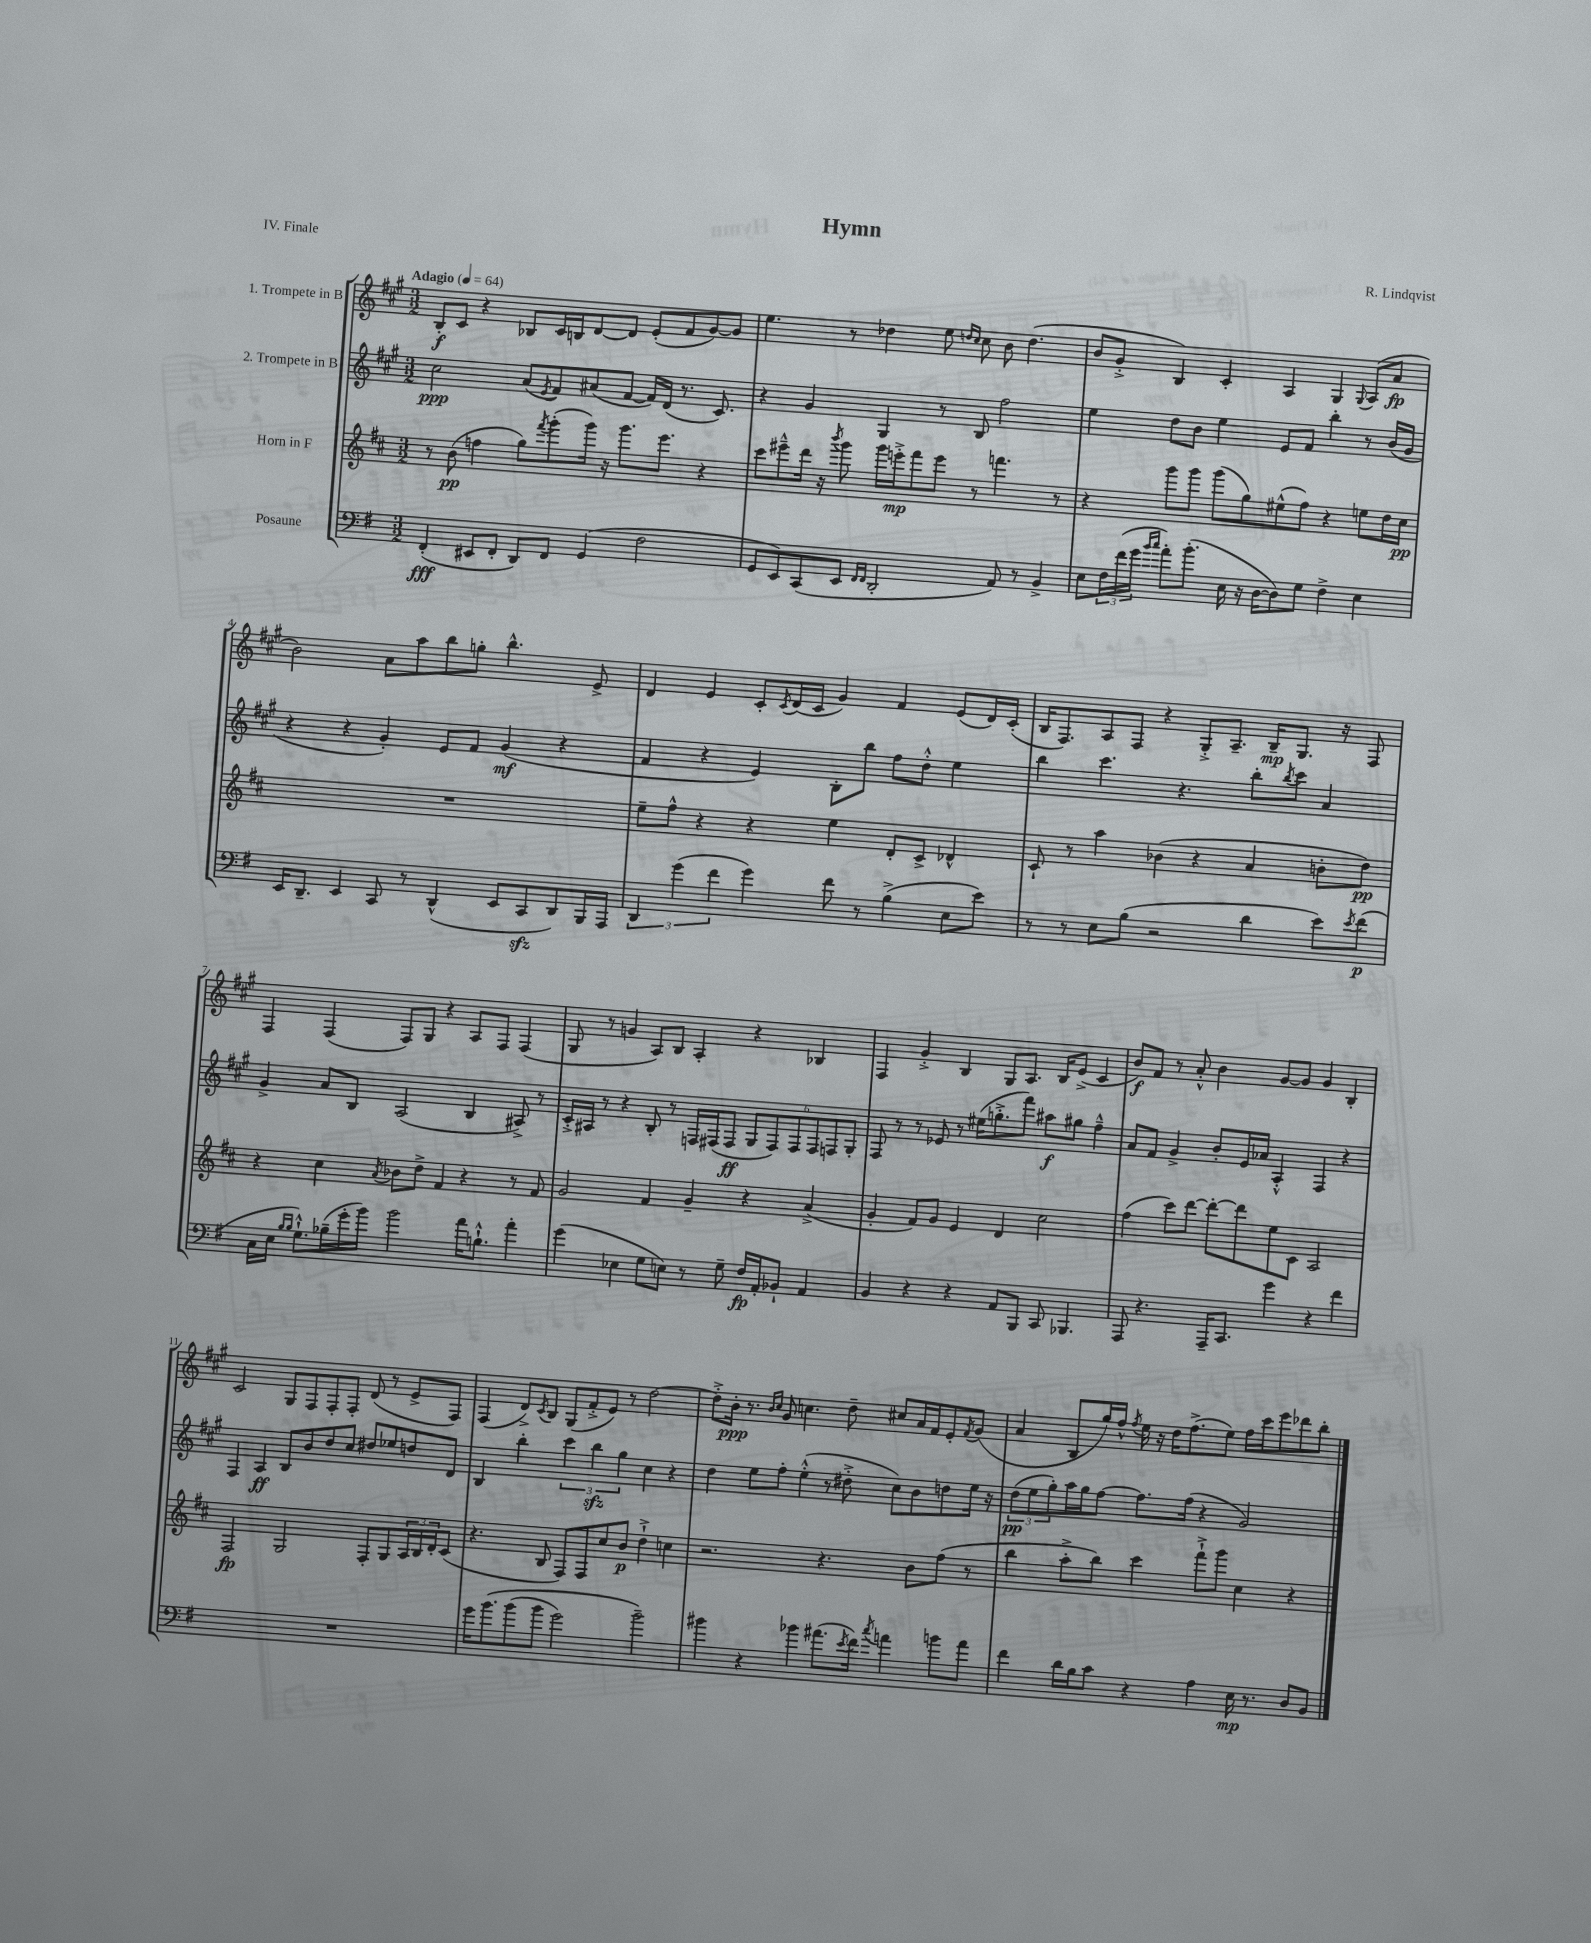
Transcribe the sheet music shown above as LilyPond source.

\header { title = "Hymn" composer = "R. Lindqvist" piece = "IV. Finale" }
<<
\new StaffGroup <<
\new Staff = "s0" \with { instrumentName = "1. Trompete in B" } {
    \clef treble \key a \major \numericTimeSignature \time 3/2 \tempo "Adagio" 4 = 64
    b8-.\f cis'8 r4 bes8 cis'16 b16 d'8~ d'8 e'8-.( fis'8 gis'8~) gis'8 |
    e''4. r8 des''4 e''8 \grace { d''16 cis''16 } cis''8 b'8 d''4.( |
    b'8 gis'8-.-> b4) cis'4-. a4 gis4 \appoggiatura { gis8 } a8( a'8\fp |
    b'2) a'8 a''8 b''8 g''8-. b''4.-^ e'8-> |
    d'4 e'4 cis'8-. \acciaccatura { cis'8 } d'16( cis'16 gis'4) fis'4 e'8( d'16) cis'16-.( |
    b16 fis8.) a8 fis8 r4 gis8-.-> a8.-- b16--\mp gis8. r16 fis8 |
    fis4 fis4( fis8) gis8 r4 a8 fis8 fis4( |
    gis8 r8 g'4 a8) b8 a4-. r4 bes4 |
    fis4 gis'4-.-> b4 gis8 a8. b16 e'8->( cis'4 |
    b'8\f) fis'8 r8 a'8-.-^ b'4 gis'8~ gis'8 gis'4 b4-. |
    cis'2 gis8 fis8 fis8-. fis8-. d'8( r8 e'8-> fis8) |
    fis4( d'8->) \acciaccatura { cis'8 } b8 gis8( fis'8-.-> e'8) r8 d''2~ |
    d''8-.-> b'16-.\ppp r8. \grace { b'16 cis''16 } gis'8 c''4. d''8-- cis''8 a'16 fis'16 e'8-. \acciaccatura { fis'8 } gis'8( |
    a'4 b8 gis''16) fis''16-^ \acciaccatura { fis''8 } e''16 r16 d''16 fis''8.->( e''8) fis''16 cis'''16 e'''8 des'''8 b''8-. \bar "|." |
}
\new Staff = "s1" \with { instrumentName = "2. Trompete in B" } {
    \clef treble \key a \major \numericTimeSignature \time 3/2
    cis''2\ppp a'8( \acciaccatura { e'8 } fis'8) ais'8( fis'8~ fis'16) d'16( r8. cis'8.) |
    r4 gis'4 gis4 r8 b8 fis''2 |
    e''4 d''8 b'8 e''4 e'8 fis'8 b''4-. r8 b'16( gis'16 |
    r4 r4 gis'4-.) e'8 fis'8 gis'4\mf( r4 |
    fis'4 r4 e'4) b8-. b''8 fis''8 d''8-.-^ e''4 |
    b''4 cis'''4. r4. b''8-. \acciaccatura { b''8 } cis'''8 a'4 |
    gis'4-> a'8 b8 a2( b4 ais8->) r8 |
    cis'16-.-> ais16 r8 r4 b8-. r8 f16 fis16( fis8\ff \tuplet 6/4 { gis8 fis8) fis8 fis8 f8 gis8-. } |
    fis8 r8 r8 ees'8 r8 eis''16( g''8.-.-> fis'''8) ais''8\f gis''8 fis''4---^ |
    a'8 fis'8 gis'4-> b'8-. e'16 aes'16 a4-.-^ fis4 r4 |
    fis4 a4\ff b8 b'8 d''8 cis''8 dis''8 ees''8 d''8 d'8 |
    b4 b''4-. \tuplet 3/2 { cis'''4 b''4\sfz gis''4 } cis''4 r4 |
    d''4 e''8 fis''8-. e''4-.-^( r8 dis''8-.-> cis''8) b'8 d''8 e''16 r16 |
    \tuplet 3/2 { d''8\pp( e''8 gis''8-.) } a''16 gis''16 fis''8~ fis''8. fis''16( r4 gis'2) \bar "|." |
}
\new Staff = "s2" \with { instrumentName = "Horn in F" } {
    \clef treble \key d \major \numericTimeSignature \time 3/2
    r8 b'8\pp( f''4 g''8) \acciaccatura { fis'''8 } g'''8-.( g'''16) r16 g'''8. e'''8. r4 |
    cis'''8 eis'''8---^ d'''16 r16 \acciaccatura { b'''8 } g'''8 g'''16 e'''16-.->\mp fis'''8 e'''8 r8 f'''4. r8 |
    r4 g'''8 g'''8 g'''8( g''8) eis''8-^( fis''8) r4 e''8 d''16 cis''16\pp |
    R1. |
    e''8-- fis''8-^ r4 r4 e''4 d'8-. cis'8-> des'4-^ |
    cis'8-! r8 a''4 bes'4( r4 a'4 b'8-. d''8\pp) |
    r4 cis''4 \acciaccatura { a'8 } bes'8 d''8-> fis'4 r4 r8 fis'8 |
    g'2 fis'4 g'4-- r4 a'4->( |
    g'4-. fis'8) g'8 e'4 d'4 cis''2 |
    fis''4( cis'''8) d'''8~ d'''8~-. d'''8 e''8 cis'8 a2 |
    fis2\fp g2 fis8-. g8 \tuplet 3/2 { a16 b16 d'16-. } cis'8( |
    r4. b8 fis8) fis8 cis''8 b'8\p d''4-!-> c''4 |
    r2. r4. b'8 fis''8( r8 |
    b''4 a''8-.-> b''8) cis'''4 fis'''8-!-> g'''8 cis''4 r4 \bar "|." |
}
\new Staff = "s3" \with { instrumentName = "Posaune" } {
    \clef bass \key g \major \numericTimeSignature \time 3/2
    fis,4-.\fff( eis,8 fis,8-. d,8) fis,8 g,4( fis2 |
    g,8 e,8) c,8( e,8 \grace { fis,16 fis,16 } d,2-. a,8) r8 b,4-> |
    e8 \tuplet 3/2 { fis16 fis'16( g'16 } \grace { b'16 c''16 } a'8-.) b'8.-.( e16 r16 d16~ d8) g8 fis4-> e4 |
    e,16 d,8.-- e,4 c,8 r8 d,4-^( e,8 c,8\sfz d,8) b,,16 a,,16 |
    \tuplet 3/2 { d,4 g'4( fis'4 } g'4) fis'8 r8 b4->( e8 e'8) |
    r8 r8 e8 b8( r2 d'4 e'8) \acciaccatura { e'8 } fis'8\p( |
    c16 e16 \grace { b16 b16 } g8.-!-^) bes16--( g'16-. b'16) b'2 a'16 b8.-!-^ a'4-. |
    g'4( ees4 g8 e8) r8 g8-- fis16\fp a,16-. bes,8-! a,4 |
    b,4 r4 r4 a,8 b,,8 c,8 bes,,4. |
    a,,8 r4. a,,16-- c,8. g'4 r4 fis'4 |
    R1. |
    g'16 b'8.\( b'8( b'8 g'2) b'2--\) |
    bis'4 r4 bes'4 ais'8.( \acciaccatura { e'8 } fis'16) \acciaccatura { c''8 } a'4 b'8 a'8 |
    fis'4 d'16 b16 c'8 r4 a4 e16\mp r8. d8 b,8 \bar "|." |
}
>>
>>
